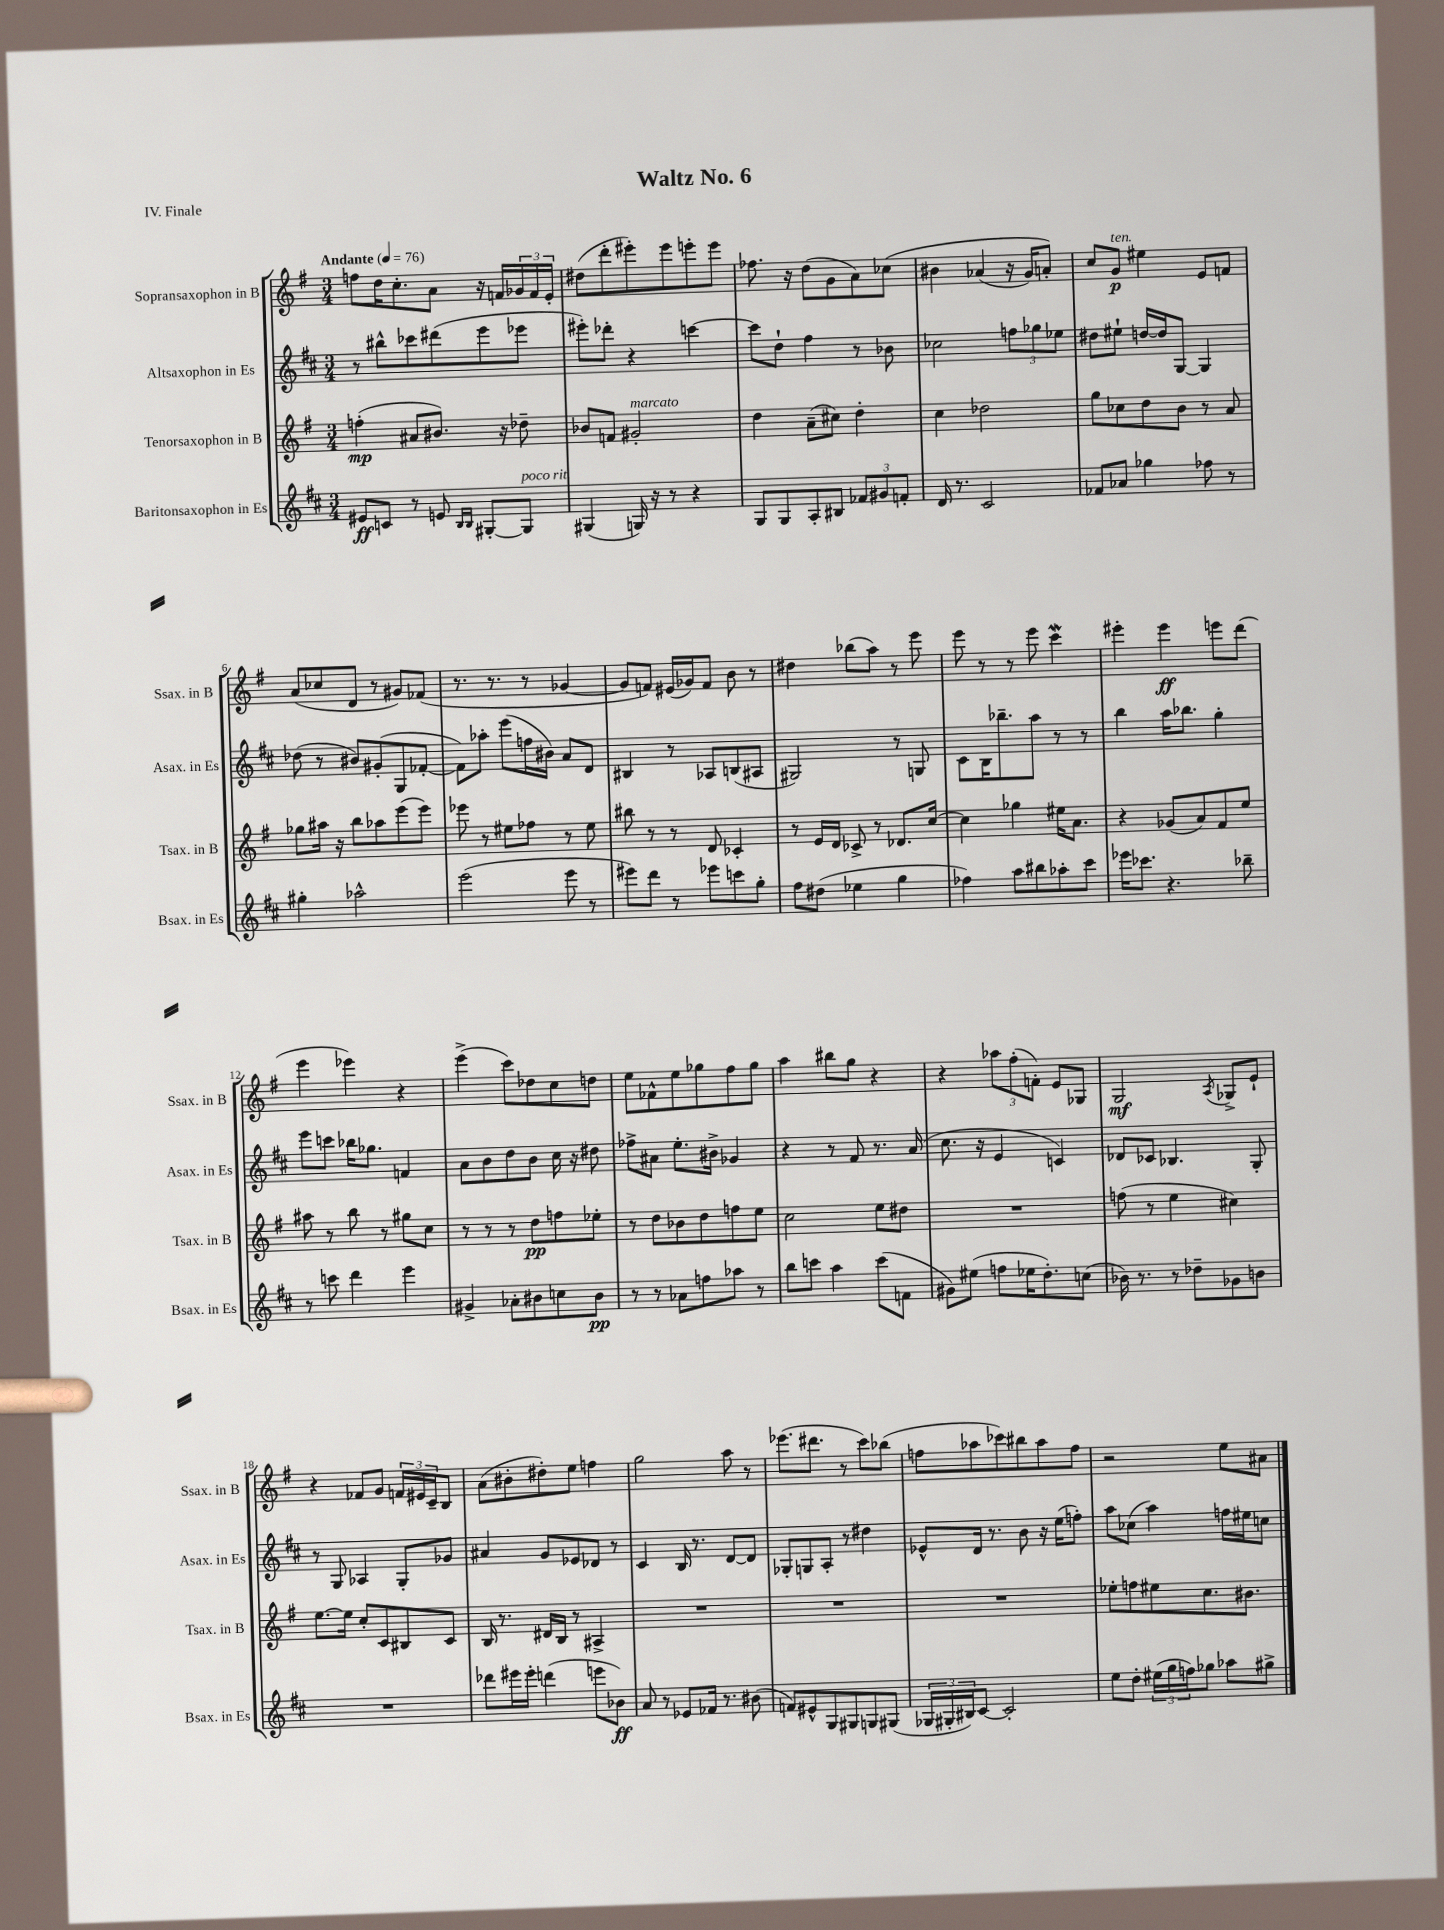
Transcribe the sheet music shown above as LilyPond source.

\header { title = "Waltz No. 6" piece = "IV. Finale" }
<<
\new StaffGroup <<
\new Staff = "s0" \with { instrumentName = "Sopransaxophon in B" shortInstrumentName = "Ssax. in B" } {
    \clef treble \key g \major \numericTimeSignature \time 3/4 \tempo "Andante" 4 = 76
    f''8 d''16 c''8.-. a'8 r16 f'16 \tuplet 3/2 { ges'16 f'16 e'16-. } |
    dis''8( d'''8-. eis'''8-.) eis'''8 e'''8-. e'''8 |
    fes''8. r16 d''8( g'8 a'8) ces''8\( |
    bis'4 aes'4( r16 g'16) a'8-.\) |
    c''8 g'8\p^\markup { \italic "ten." } eis''4 e'8 f'8 |
    a'8( ces''8 d'8 r8 gis'8) fes'8( |
    r8. r8. r8 ges'4~ |
    ges'8 f'8) eis'16( ges'16) f'8 b'8 r8 |
    dis''4 bes''8( a''8) r8 e'''8 |
    e'''8 r8 r8 e'''8 c'''4\mordent |
    eis'''4-. eis'''4\ff e'''8 d'''8( |
    e'''4 ees'''4) r4 |
    e'''4->( c'''8) des''8 c''8 d''8 |
    e''8 fes'8-^ e''8 ges''8 fis''8 ges''8 |
    a''4 bis''8 g''8 r4 |
    r4 \tuplet 3/2 { aes''8 fis''8-.( f'8-.) } e'8 ges8 |
    g2\mf \acciaccatura { a8 } ges8-> e'8-! |
    r4 fes'8 g'8 \tuplet 3/2 { f'16 eis'16 c'16-- } b8 |
    a'8( bis'8-. dis''8-.) e''8 f''4 |
    g''2 a''8 r8 |
    ees'''8.( dis'''8. r8 c'''8) bes''8( |
    f''8 aes''8 ces'''8) bis''8 aes''8 f''8 |
    r2 e''8 ais'8 \bar "|." |
}
\new Staff = "s1" \with { instrumentName = "Altsaxophon in Es" shortInstrumentName = "Asax. in Es" } {
    \clef treble \key d \major \numericTimeSignature \time 3/4
    r8 bis''8-^ ces'''8 dis'''8( e'''8 ees'''8 |
    eis'''8-.) des'''8-. r4 c'''4~ |
    c'''8 d''8-! fis''4 r8 bes'8 |
    ces''2 \tuplet 3/2 { f''8 ges''8 ees''8 } |
    dis''8 eis''8-! d''16~ d''16 g8~ g4 |
    des''8( r8 bis'8) gis'8-.( g8 fes'8~-. |
    fes'8) aes''8-. e'''8( f''16 bis'16) a'8 d'8 |
    bis4 r8 aes8 b8( ais8 |
    gis2) r8 g8 |
    cis'8 b16 bes''8.-- a''8 r8 r8 |
    b''4 a''16 bes''8. g''4-. |
    e'''8 c'''8 bes''16 ges''8. f'4 |
    a'8 b'8 d''8 b'8 cis''16 r16 dis''8 |
    fes''8-> ais'8 e''8.-. bis'16-> ges'4 |
    r4 r8 fis'8 r8. a'16( |
    cis''8. r16 e'4 c'4) |
    des'8 ces'8 bes4. g8-. |
    r8 g8 aes4 g8-. ges'8 |
    ais'4 g'8 ees'8 des'8 r8 |
    cis'4 b16 r8. d'8~ d'8 |
    ges8-. g8 a8-. r8 dis''4 |
    ees'8-^ d'16 r8. b'8 r16 e''16( f''8-.) |
    a''8 ces''8( a''4) f''16 eis''16 c''8 \bar "|." |
}
\new Staff = "s2" \with { instrumentName = "Tenorsaxophon in B" shortInstrumentName = "Tsax. in B" } {
    \clef treble \key g \major \numericTimeSignature \time 3/4
    f''4-.\mp( ais'8 bis'8.) r16 des''8-- |
    bes'8 f'8 gis'2-.^\markup { \italic "marcato" } |
    d''4 a'8--( cis''8) d''4-. |
    c''4 des''2 |
    g''8 ces''8 d''8 b'8 r8 a'8 |
    ges''8 ais''16 r16 b''8 aes''8 e'''8( e'''8) |
    ees'''8 r8 eis''8 fes''8 r8 eis''8 |
    bis''8 r8 r8 d'8 ces'4-. |
    r8 e'16 d'16 ces'8-> r8 des'8. c''16~ |
    c''4 ges''4 eis''16 a'8. |
    r4 ges'8( a'8) fis'8 e''8 |
    ais''8 r8 b''8 r8 gis''8 c''8 |
    r8 r8 r8 d''8\pp f''8 ees''8-. |
    r8 d''8 bes'8 d''8 f''8 e''8 |
    c''2 e''8 dis''8 |
    R2. |
    f''8( r8 e''4 cis''4) |
    e''8.~ e''16 c''8-. c'8 bis8 c'8 |
    b16 r8. dis'16 b16 r8 ais4-> |
    R2. |
    R2. |
    R2. |
    ees''8-. f''8 eis''8 c''8. bis'8. \bar "|." |
}
\new Staff = "s3" \with { instrumentName = "Baritonsaxophon in Es" shortInstrumentName = "Bsax. in Es" } {
    \clef treble \key d \major \numericTimeSignature \time 3/4
    eis'8\ff c'8 r8 e'8 \grace { b16 b16 } gis8~-. gis8^\markup { \italic "poco rit." } |
    gis4( g16) r16 r8 r4 |
    g8 g8 a8-. bis8 \tuplet 3/2 { fes'8 gis'8 f'8-. } |
    d'16 r8. cis'2 |
    fes'8 aes'8 ges''4 fes''8 r8 |
    gis''4-. aes''2-^ |
    e'''2( e'''8 r8 |
    eis'''8) d'''8 r8 ees'''8 c'''8 g''8-. |
    fis''8 dis''8( ees''4 g''4 |
    fes''4) a''8 bis''8 aes''8-. cis'''8 |
    ees'''16 ces'''8. r4. bes''8-- |
    r8 c'''8 d'''4 e'''4 |
    gis'4-> aes'8-. bis'8 c''8 bis'8\pp |
    r8 r8 aes'8 f''8 aes''8 r8 |
    b''8 c'''8 a''4 c'''8( f'8 |
    gis'8) eis''8( f''8 ees''16 d''8.-.) c''8( |
    bes'16) r8. r8 des''8-- ges'8 b'8 |
    R2. |
    des'''8 eis'''16 eis'''16-. d'''4( e'''8 bes'8\ff) |
    a'8 r8 ees'8 fes'16 r8. bis'8( |
    f'8) eis'8-^ g8 gis8 g8 gis8( |
    \tuplet 3/2 { ges16 gis16-. bis16) } cis'8~ cis'2-. |
    e''8 d''8-. \tuplet 3/2 { eis''16( g''16 f''16) } ges''8 aes''8 gis''8-> \bar "|." |
}
>>
>>
